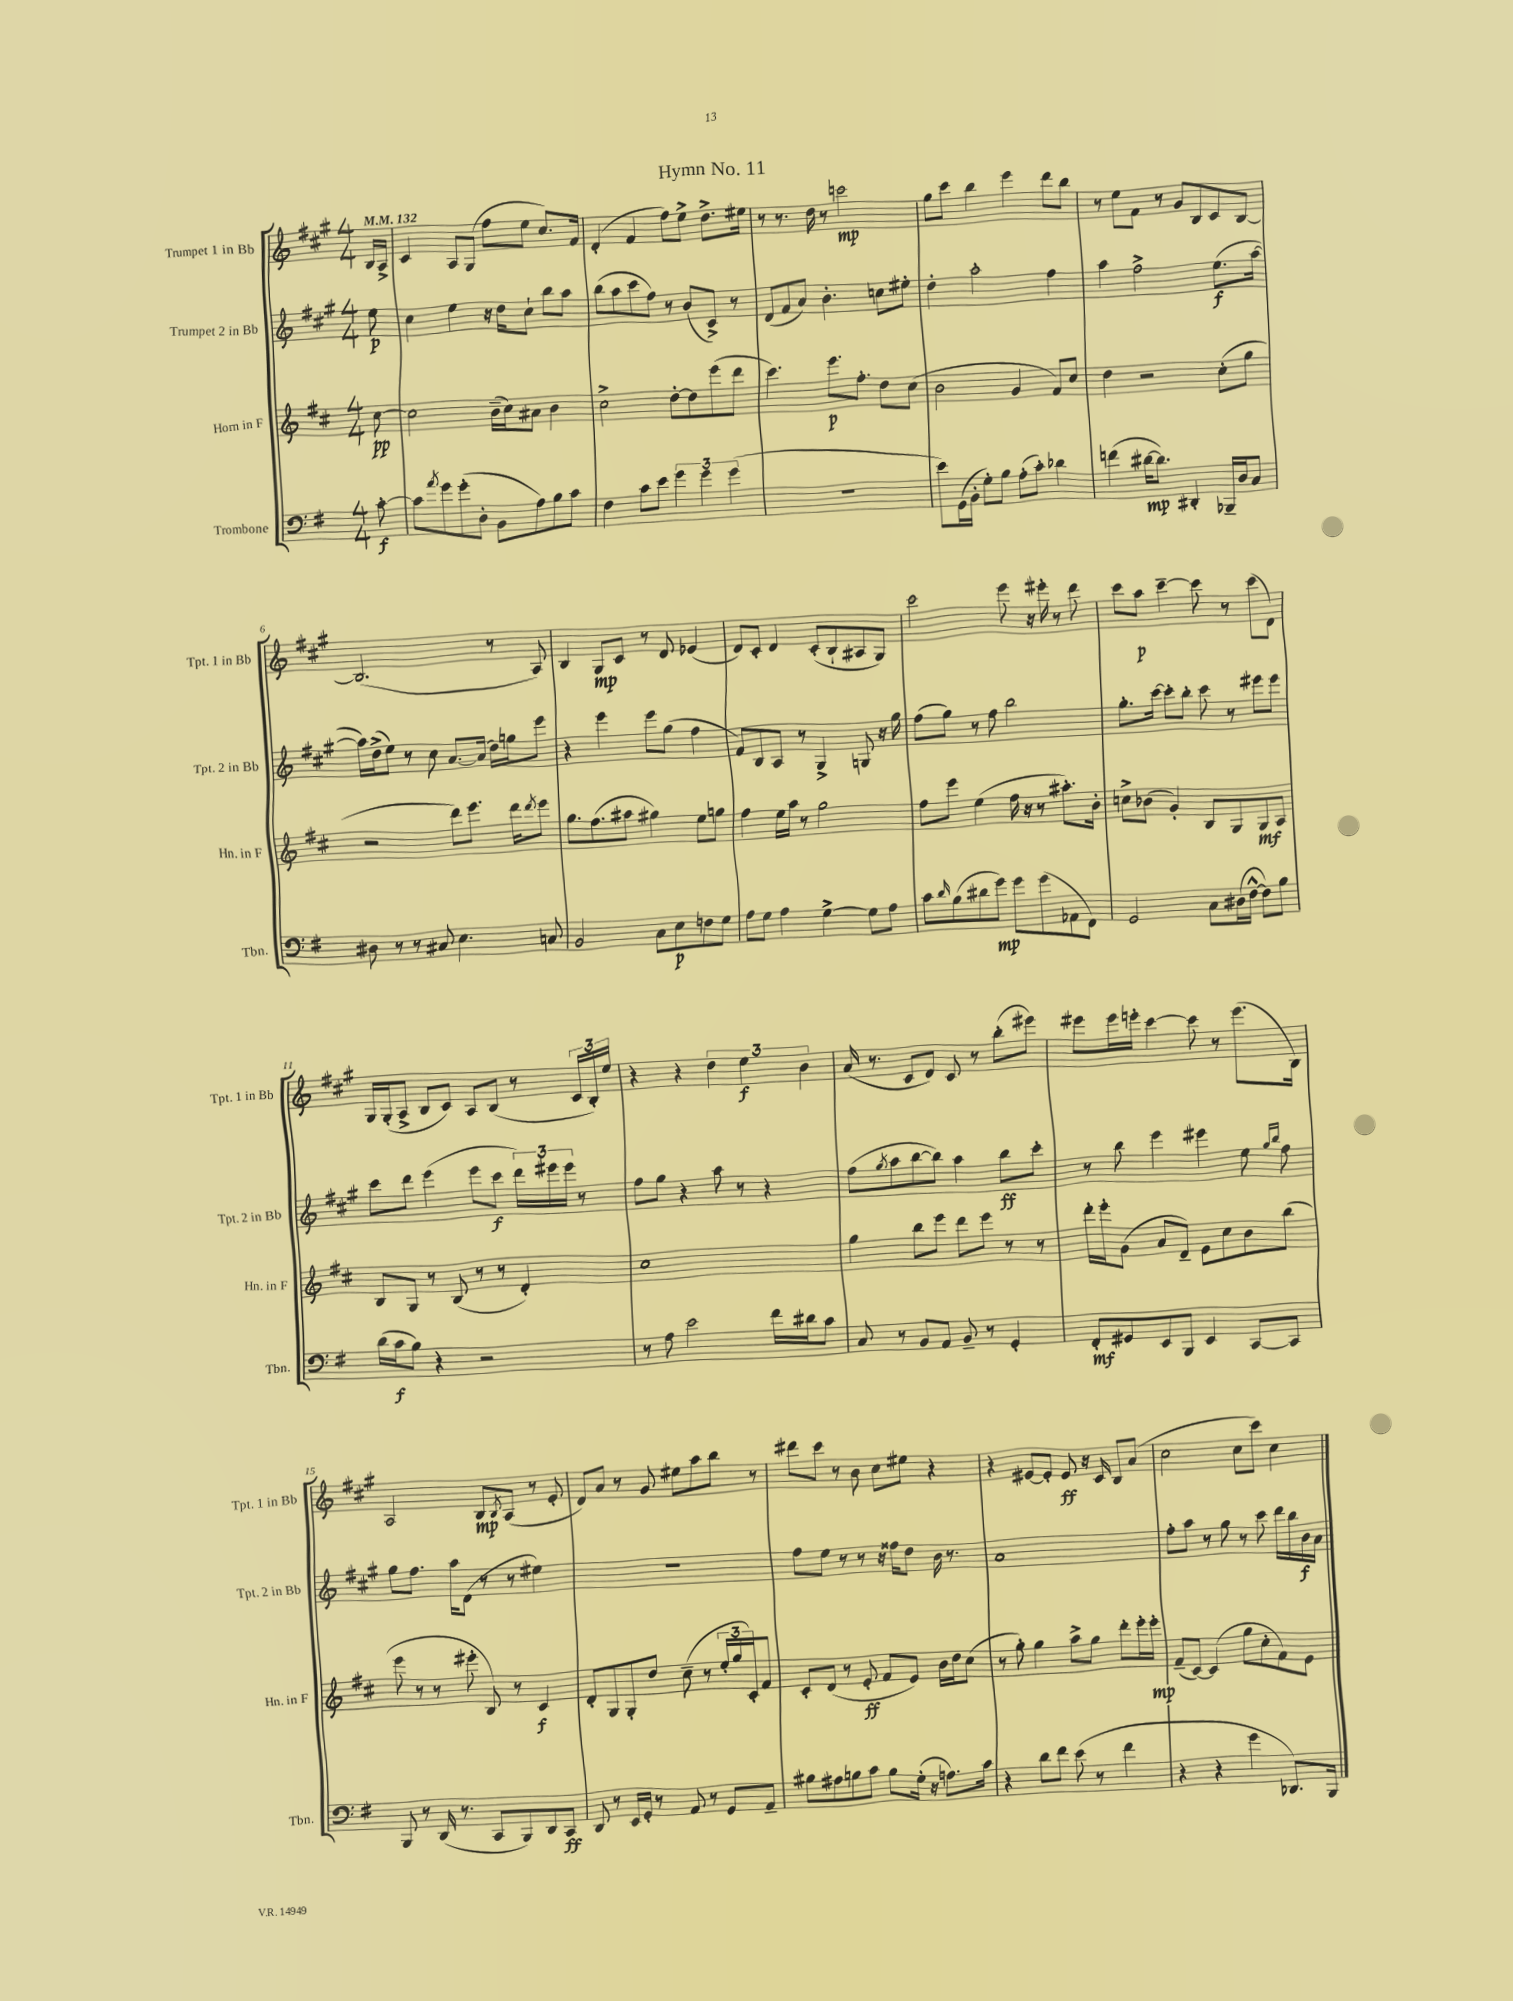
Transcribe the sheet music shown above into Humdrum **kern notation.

**kern	**kern	**kern	**kern
*staff4	*staff3	*staff2	*staff1
*clefF4	*clefG2	*clefG2	*clefG2
*k[f#]	*k[f#c#]	*k[f#c#g#]	*k[f#c#g#]
*M4/4	*M4/4	*M4/4	*M4/4
*MM132	*MM132	*MM132	*MM132
[8c'\	[8cc#\	8ee\	16B/LL
.	.	.	16A^/JJ
=	=	=	=
8c\]L	2cc#\]	4cc#\	4c#/
8qa/	.	.	.
8g\	.	.	.
(8g'\	.	4ee\	8A/L
8D'\J	.	.	(8G#/J
8BB\L	(16b~\LL	16r	8ff#\L
.	16cc#\J)	16dd\LK	.
8A\)	8a#\J	8cc#`\J	8ee\J
8B\	4b\	8bb\L	8.cc#/L)
8c\J	.	8aa\J	.
.	.	.	16f#/Jk
=	=	=	=
4F#\	2cc#^\	(8bb\L	(4d'/
.	.	8aa\	.
8c\L	.	8ccc#\	4f#/
8e\J	.	8ff#\J)	.
6g\	[8dd'\L	8r	8ff#\L)
.	8dd\]	(8b/L	8ee^\J
6g\	.	.	.
.	(8eee\	8c#^/J)	8.dd^\L
(6g\	.	.	.
.	8ddd\J	8r	.
.	.	.	16ee#\Jk
=	=	=	=
1r	4.ccc#\)	(8d/L	8r
.	.	8f#/	8.r
.	.	8a/J)	.
.	.	.	16dd\
.	8.eee\L	4.b'\	8r
.	.	.	2ccc\
.	8.ff#'\J	.	.
.	8dd\L	8cc\L	.
.	(8cc#\J	8ee#'\J	.
=	=	=	=
8e\L)	2b\	4dd'\	8gg#\L
(16GG\L	.	.	8ccc#\J
16BB'\JJ	.	.	.
8G'\L)	.	2aa'\	4bb\
8B\J	.	.	.
(8A'\L	4g/	.	4eee\
8c'\J)	.	.	.
4d-\	8f#/L)	4ff#\	8ddd\L
.	8cc#/J	.	8bb\J
=	=	=	=
(4f\	4dd\	4aa\	8r
.	.	.	8ee\L
[16d#\LK	2r	2ff#^\	8f#\J
8.d#\]J)	.	.	.
.	.	.	8r
4DD#'/	.	.	8g#/L
.	.	.	8B/
16BBB-~/LL	(8cc#'\L	(8.ee\L	8c#/
16D/J	.	.	.
8C/J	8gg\J	.	[8B/J
.	.	[16aa\Jk	.
=	=	=	=
8D#\	2r	16aa\]LL)	(2.B/]
.	.	(16dd^\J	.
8r	.	8ee\J)	.
8r	.	8r	.
8C#/	.	8cc#\	.
4.E\	8ddd\L)	[8.a/L	.
.	8.eee\J	.	.
.	.	(16a/]Jk	.
.	.	16dd\LL)	8r
.	16ddd\LK	16gg\J	.
.	8qddd/	.	.
8C/	8eee\J	8eee\J	8A/)
=	=	=	=
2BB/	8.gg\L	4r	4B/
.	(8.ff#\	.	.
.	.	4eee\	8G#/L
.	8aa#\J	.	8c#/J
8C\L	4gg#\)	8eee\L	8r
8E\	.	(8gg#\J	8d/
8F\	8ee\L	4ff#\	(4e-/
8G\J	8gg\J	.	.
=	=	=	=
8A\L	4ff#\	8f#/L)	8d/L)
8G\J	.	8B/	8c#'/J
4A\	16ee\LL	8A/J	4d/
.	16aa\JJ	.	.
.	8r	8r	.
[4G^\	2gg\	4G#^/	(8c#'/L
.	.	.	8B`/
8G\]L	.	8G/	8A#/
8A\J	.	16r	8G#/J)
.	.	16gg#\	.
=	=	=	=
8c\L	8ff#\L	(8ff#\L	2ccc#\
16qqd/	.	.	.
(8B\	8eee\J	8gg#\J)	.
8d#\	(4ee\	8r	.
8g\J)	.	8ff#\	.
8g\L	16ff#\	2bb\	8eee\
.	16r	.	.
(8g\	8r	.	16r
.	.	.	16eee#'\
8AA-\	8.aa#'\L)	.	8r
8FF#\J)	.	.	8ddd\
.	16b'\Jk	.	.
=	=	=	=
2GG/	8cc^\L	8.gg#'\L	8ccc#\L
.	(8b-\J	.	8aa\J
.	.	[16ccc#\Jk	.
.	4g'/)	8ccc#'\]L	[4ccc#~\
.	.	8bb'\J	.
8C\L	8B/L	8ccc#\	8ccc#\]
(16D#\L	8G/	8r	8r
[16F#^^\JJ	.	.	.
8F#\]L)	8G/	8eee#\L	(8ccc#\L
8B\J	8A/J	8eee#\J	8d\J)
=	=	=	=
(16d\LL	8B/L	8ccc#\L	16G#/LL
16c\J	.	.	(16G#'/J
8B\J)	8G/J	8ddd\J	8A^/J
4r	8r	(4eee\	8B/L
.	(8B/	.	8c#/J)
2r	8r	8eee\L	8A/L
.	8r	8ccc#\J	(8B/J
.	4d'/)	24ddd\LL)	8r
.	.	24eee#\	.
.	.	24eee#\JJ	.
.	.	8r	24c#/LL
.	.	.	24B'/)
.	.	.	24ee/JJ
=	=	=	=
8r	1cc#	8ff#\L	4r
8A\	.	8gg#\J	.
2e\	.	4r	4r
.	.	8aa\	6dd\
.	.	8r	.
.	.	.	6ee\
16f#\LL	.	4r	.
16d#\J	.	.	.
.	.	.	6b\
8c\J	.	.	.
=	=	=	=
8C/	4gg\	(8ff#\L	(16a/
.	.	.	8.r
.	.	8qgg#/	.
8r	.	8aa\	.
8BB/L	8bb\L	[8bb\	8c#/L
8AA/J	8eee\J	8bb\]J)	8d/J)
8BB~/	8ddd\L	4aa\	8c#/
8r	8eee\J	.	8r
4GG'/	8r	8bb\L	(8bb'\L
.	8r	8ccc#'\J	8eee#\J)
=	=	=	=
8FF#'/L	16ddd'\LL	8r	8eee#\L
.	16eee'\J	.	.
8GG#/	(8g\J	8bb\	16eee#\L
.	.	.	16eee'\JJ
8EE/	8a/L	4eee\	[4ccc#\
8BBB/J	8d~/J)	.	.
4EE/	8e\L	4eee#\	8ccc#\]
.	8cc#\	.	8r
[8CC/L	8b\	8ee\	(8.eee\L
.	.	16qqgg#/LL	.
.	.	16qqbb/JJ	.
8CC/]J	(8bb\J	8ff#\	.
.	.	.	16B\Jk)
=	=	=	=
8BBB/	8eee\	8gg#\L	2A/
8r	8r	8.ff#\J	.
(16DD/	8r	.	.
8.r	.	16aa\LK	.
.	8eee#'\	(8d\J	.
8CC/L	8B/)	8r	8B/L
.	.	.	8qB/
8BBB/)	8r	8r	(8A/J
8DD/	4c#/	4ee#\)	8r
8CC/J	.	.	8e'/
=	=	=	=
8DD/	8d'/L	1r	8d/L)
8r	8G/	.	8a/J
16EE/LL	8G'/	.	8r
16GG'/JJ	.	.	.
8r	8dd/J	.	8g#/
8AA/	(8cc#~\	.	8ee#\L
8r	8r	.	8aa\
8GG/L	24ee'/LL	.	8bb\J
.	24gg/	.	.
.	24c#'/J)	.	.
8AA~/J	8f#/J	.	8r
=	=	=	=
8B#\L	8c#'/L	8ff#\L	8ddd#\L
8A#\	(8d/J	8ee\J	8ccc#\J
8B\	8r	8r	8r
8c\J	8e'/	8r	8b\
8B\L	8f#/L	16r	8cc#\L
.	.	16ff##\LK	.
(16G'\Jk	8e/J)	8dd\J	8ee#\J
16r	.	.	.
8.A\L)	16b\LL	16b\	4r
.	16dd\J	8.r	.
.	(8cc#\J	.	.
16c\Jk	.	.	.
=	=	=	=
4r	8r	1a	4r
.	8gg'\)	.	.
8d\L	4gg\	.	[8e#/L
8f#\J	.	.	8e#'/]J
(8e\	8aa^\L	.	8e#/
8r	8gg\J	.	16r
.	.	.	16c#/
4f#\	8ddd'\L	.	8B/L
.	16eee'\L	.	(8a/J
.	16eee'\JJ	.	.
=	=	=	=
4r	(8f#~/L	8ff#'\L	2cc#\
.	[8c#/J)	8aa\J	.
4r	(4c#/]	8r	.
.	.	8gg#\	.
4g\	8gg\L	8r	8cc#\L
.	8cc#'\	8ccc#\	8ccc#\J)
8.DD-/L)	8f#\)	16ddd\LL	4cc#\
.	.	16bb\	.
.	8e\J	16b\	.
16BBB/Jk	.	16a\JJ	.
==	==	==	==
*-	*-	*-	*-
